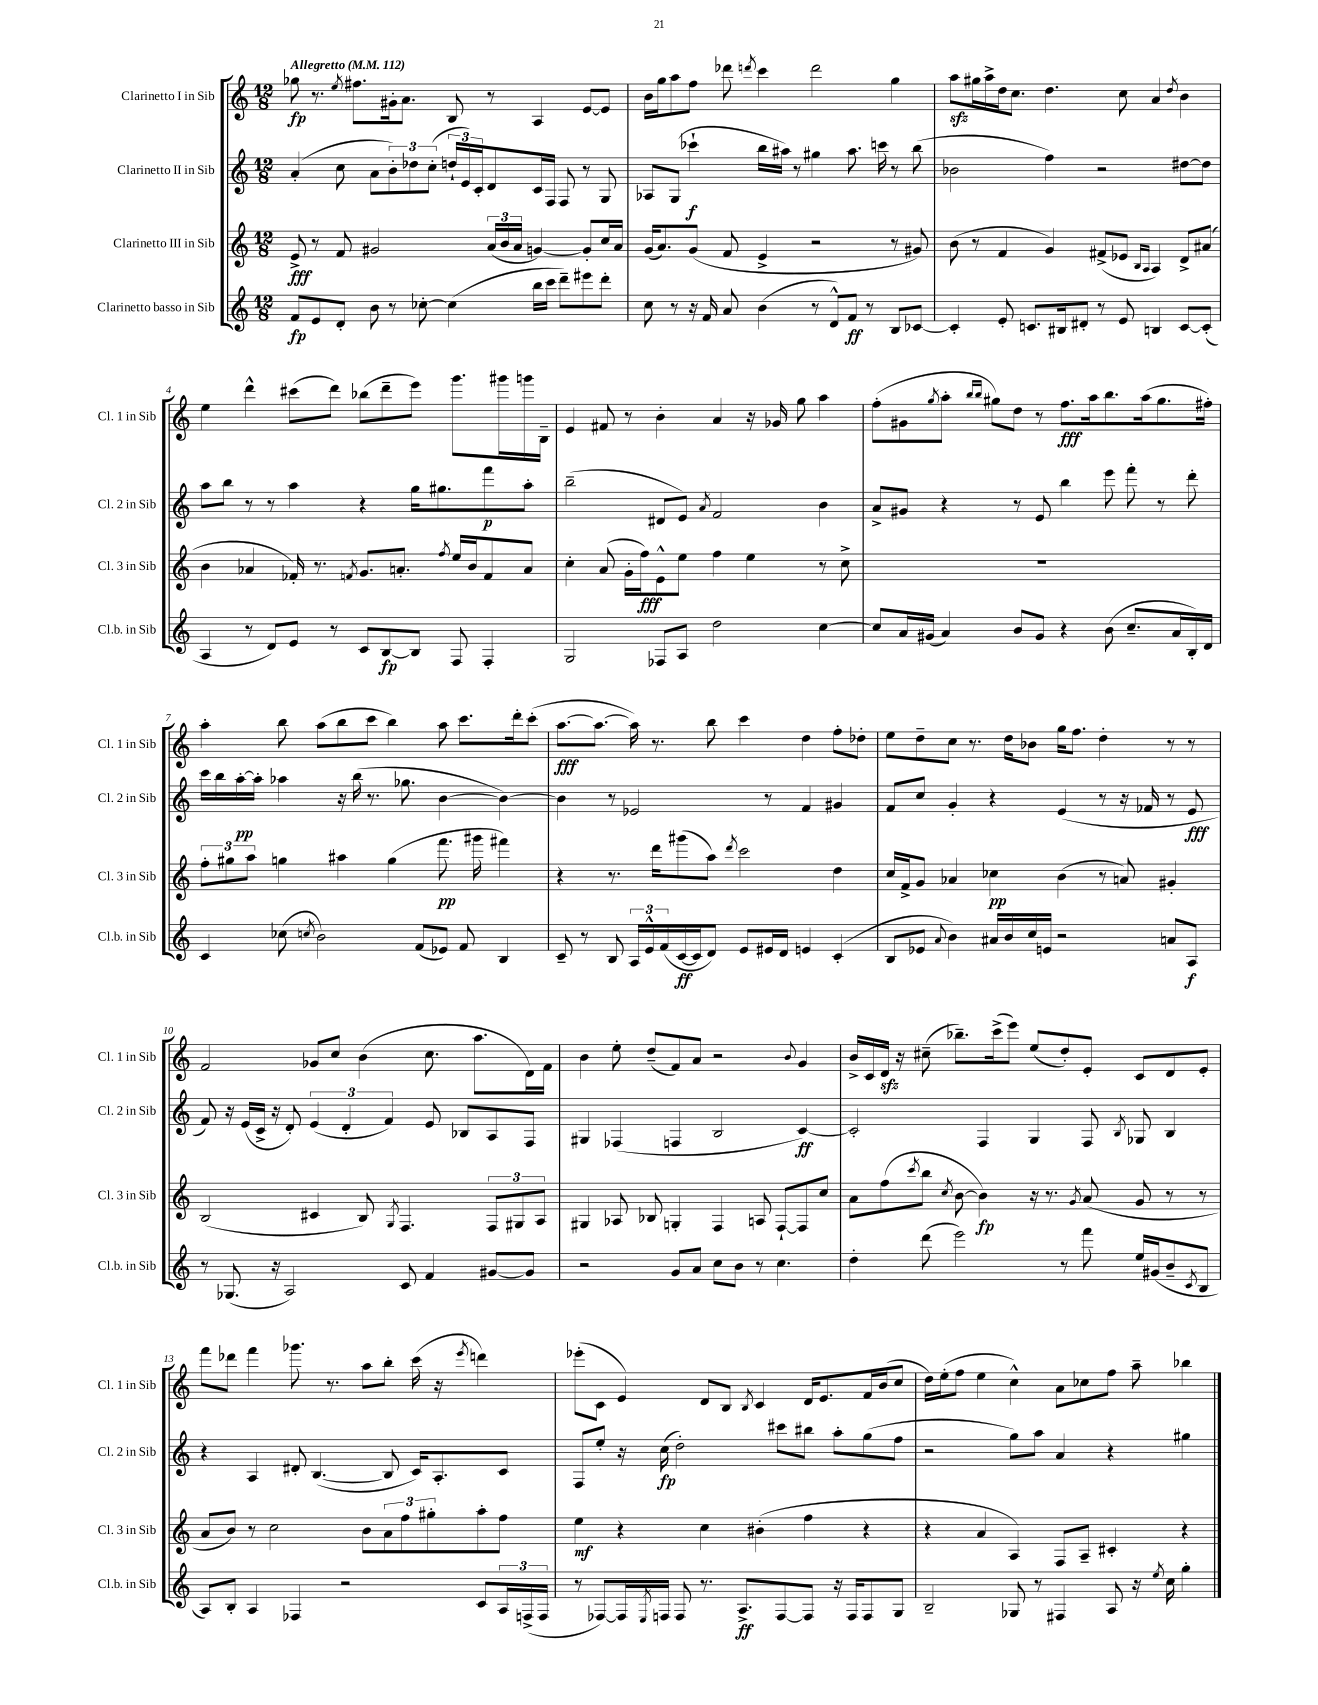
<<
\new StaffGroup <<
\new Staff = "s0" \with { instrumentName = "Clarinetto I in Sib" shortInstrumentName = "Cl. 1 in Sib" } {
    \clef treble \key c \major \numericTimeSignature \time 12/8 \tempo "Allegretto" 4 = 112
    ges''8\fp r8. \acciaccatura { e''8 } fis''8. gis'16-. a'8. b8 r8 a4 e'8~ e'8 |
    b'16 g''16 a''8 f''8 des'''8 \acciaccatura { d'''8 } c'''4 d'''2 g''4 |
    a''8\sfz gis''16 a''16-> d''16 c''8. d''4. c''8 a'4 \acciaccatura { d''8 } b'4 |
    e''4 d'''4-^ cis'''8( d'''8) bes''8( d'''8-- e'''8) g'''8. gis'''16 g'''16 b16-- |
    e'4 fis'8 r8 b'4-. a'4 r16 ges'16 g''8 a''4 |
    f''8-.( gis'8 \acciaccatura { g''8 } a''8-. \grace { b''16 b''16 } gis''8) d''8 r8 f''8.\fff a''16 b''8. a''16( gis''8. fis''16-.) |
    a''4-. b''8 a''8( b''8 c'''8 b''4) a''8 c'''8. d'''16-. c'''8-.( |
    a''8.~\fff a''8.~ a''16) r8. b''8 c'''4 d''4 f''8-. des''8-. |
    e''8 d''8-- c''8 r8. d''16 bes'8 g''16 f''8. d''4-. r8 r8 |
    f'2 ges'8 c''8 b'4( c''8. a''8. d'16) f'16 |
    b'4 e''8-. d''8--( f'8) a'8 r2 \appoggiatura { b'8 } g'4 |
    b'16-> c'16 d'16\sfz r16 cis''8--( bes''8.--) c'''16->( e'''8) e''8( d''8-.) e'8-. c'8 d'8 e'8-. |
    f'''8 des'''8 f'''4 ges'''8. r8. a''8 b''8-. c'''16( r16 \acciaccatura { e'''8 } d'''4) |
    ees'''8-.( c'8 e'4) d'8 b8 \acciaccatura { b8 } c'4 d'16 e'8. f'16 b'16( c''8 |
    d''16) e''16-.( f''8 e''4 c''4-^) a'8 ces''8 f''8 a''8-- bes''4 \bar "|." |
}
\new Staff = "s1" \with { instrumentName = "Clarinetto II in Sib" shortInstrumentName = "Cl. 2 in Sib" } {
    \clef treble \key c \major \numericTimeSignature \time 12/8
    a'4-.( c''8 a'8 \tuplet 3/2 { b'8-.) des''8 c''8-.( } \tuplet 3/2 { d''16-! e'16) c'16-. } d'8 c'16 f16 f8 r8 g8 |
    aes8 g8( ces'''4-!\f b''16 ais''16) r8 gis''4 ais''8. c'''16 r8 b''8( |
    bes'2 f''4) r2 dis''8~ dis''8 |
    a''8 b''8 r8 r8 a''4 r4 g''16 gis''8. f'''8\p a''8-. |
    b''2--( dis'8 e'8) \acciaccatura { a'8 } f'2 b'4 |
    a'8-> gis'8 r4 r8 e'8 b''4 e'''8 f'''8-. r8 d'''8-. |
    c'''16 b''16 a''16~-.\pp a''16-. aes''4 r16 b''16( r8. ges''8. b'4~ b'4~) |
    b'4 r8 ees'2 r8 f'4 gis'4 |
    f'8 c''8 g'4-. r4 e'4( r8 r16 fes'16 r8 e'8\fff |
    f'8) r16 e'16( c'16-> r16 d'8-.) \tuplet 3/2 { e'4( d'4-. f'4) } e'8 bes8 a8 f8 |
    gis4 fes4( f4 b2 c'4~\ff) |
    c'2-. f4 g4 f8 \acciaccatura { b8 } ges8 b4 |
    r4 a4 dis'8-. b4.~( b8 c'16) a8.-. c'8 |
    f8 e''8-. r16 c''16\fp( d''2-.) cis'''8 bis''8 a''8-. g''8( f''8 |
    r2 g''8) a''8 a'4 r4 gis''4 \bar "|." |
}
\new Staff = "s2" \with { instrumentName = "Clarinetto III in Sib" shortInstrumentName = "Cl. 3 in Sib" } {
    \clef treble \key c \major \numericTimeSignature \time 12/8
    e'8->\fff r8 f'8 gis'2 \tuplet 3/2 { a'16( b'16 a'16 } g'4~) g'8-. c''16 a'16 |
    g'16( a'8.) g'8( f'8 e'4-> r2 r8 gis'8) |
    b'8( r8 f'4 g'4) fis'8->( ees'8 \grace { b16 a16 } a4) d'8-> ais'8( |
    b'4 aes'4 fes'16-.) r8. \acciaccatura { f'8 } g'8. a'8.-. \acciaccatura { f''8 } e''16 b'16 f'8 a'8 |
    c''4-. a'8( g'16-. f''16\fff) e'8-^ e''8 f''4 e''4 r8 c''8-> |
    R1. |
    \tuplet 3/2 { f''8-. gis''8 a''8 } g''4 ais''4 g''4( f'''8.\pp gis'''16 fis'''4) |
    r4 r8. d'''16 gis'''8( a''8) \acciaccatura { d'''8 } c'''2 d''4 |
    c''16 f'16-> g'8 aes'4 ces''4\pp b'4( r8 a'8) gis'4-. |
    b2( cis'4 b8) \acciaccatura { g8 } f4. \tuplet 3/2 { f8 gis8 a8 } |
    gis4 aes8 bes8 g4-. f4 a8 f8~-! f8 c''8 |
    a'8 f''8( \acciaccatura { c'''8 } b''8 \acciaccatura { c''8 } b'8~ b'4\fp) r16 r8. \acciaccatura { g'8 } a'8( g'8 r8 r8 |
    a'8 b'8) r8 c''2 b'8 \tuplet 3/2 { a'8 f''8 gis''8-. } a''8-. f''8 |
    e''4\mf r4 c''4 bis'4-.( f''4 r4 |
    r4 a'4 a4) f8 a8-- cis'4-. r4 \bar "|." |
}
\new Staff = "s3" \with { instrumentName = "Clarinetto basso in Sib" shortInstrumentName = "Cl.b. in Sib" } {
    \clef treble \key c \major \numericTimeSignature \time 12/8
    f'8\fp e'8 d'8-. b'8 r8 ces''8~-. ces''4( b''16 c'''16 d'''8--) eis'''8 d'''8-. |
    c''8 r8 r16 f'16 a'8 b'4( r8 d'8-^) f'8\ff r8 b8 ces'8~ |
    ces'4-. e'8-. c'8. bis16 dis'8-. r8 e'8 b4 c'8~ c'8-.( |
    a4 r8 d'8) e'8 r8 c'8 b8~\fp b8 f8 f4-. |
    g2 fes8 a8 d''2 c''4~ |
    c''8 a'16 gis'16( a'4) b'8 gis'8 r4 b'8( c''8.-- a'16 b16-.) d'16 |
    c'4 ces''8( \acciaccatura { c''8 } b'2) f'8( ees'8) f'8 b4 |
    c'8-- r8 b8 \tuplet 3/2 { a16 e'16-^ f'16( } c'16~\ff c'16 d'8) e'8 eis'16 d'16 e'4 c'4-.( |
    b8 ees'8 \appoggiatura { a'8 } b'4) ais'16 b'16 c''16 e'16 r2 a'8 a8\f |
    r8 ges8.( r16 a2) c'8 f'4 gis'8~ gis'8 |
    r2 g'8 a'8 c''8 b'8 r8 c''4. |
    d''4-. d'''8( e'''2) r8 f'''8 e''16 gis'16( b'8-- \acciaccatura { c'8 } b8 |
    a8) b8-. a4 fes4 r2 c'8 \tuplet 3/2 { a16 f16->( f16 } |
    r8 fes8~) fes16 \acciaccatura { e8 } f16 f8 r8. a8.->\ff f8~ f8 r16 f16 f8 g8 |
    b2-- ges8 r8 fis4 a8 r16 \acciaccatura { e''8 } c''16 g''4-. \bar "|." |
}
>>
>>
